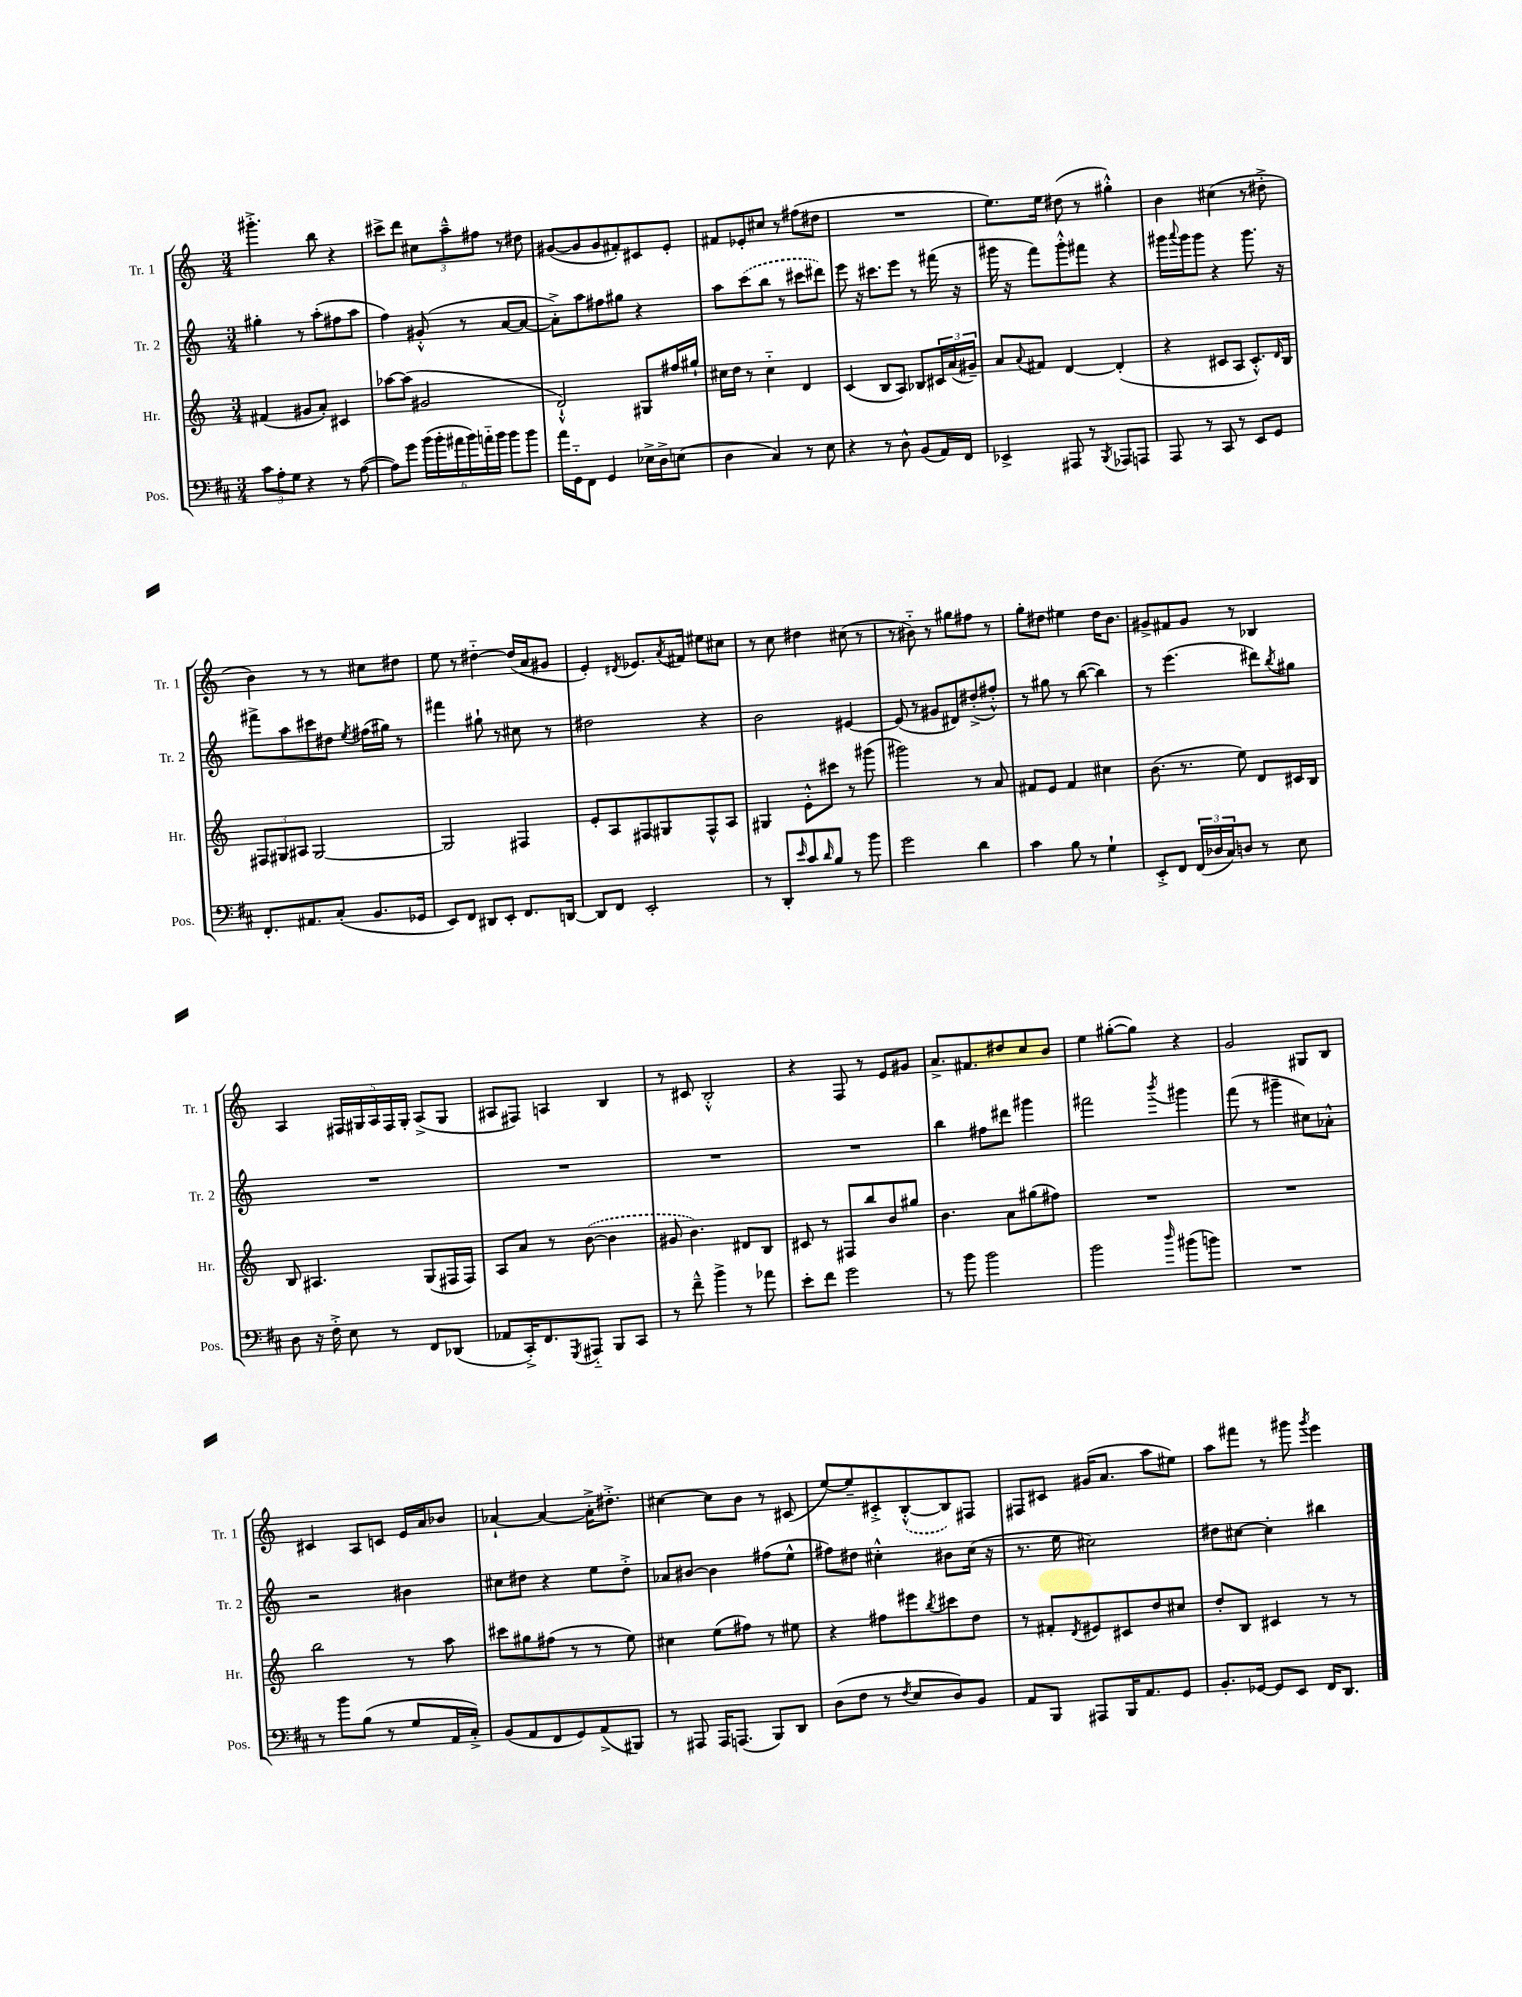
<<
\new StaffGroup <<
\new Staff = "s0" \with { instrumentName = "Tr. 1" shortInstrumentName = "Tr. 1" } {
    \clef treble \key c \major \numericTimeSignature \time 3/4
    gis'''4.-.-> b''8 r4 |
    cis'''8-> d'''8 \tuplet 3/2 { cis''8 a''8---^ fis''8 } r8 dis''8 |
    gis'8~( gis'8 gis'8 fis'8-.) cis'8 e'8-. |
    fis'8 ees'8-. cis''8 r8 fis''8( dis''8 |
    R2. |
    e''8.) e''16 dis''8( r8 gis''4-.-^) |
    b'4 cis''4( r8 dis''8-.-> |
    b'4) r8 r8 cis''8 dis''8 |
    e''8 r8 dis''4~-_ dis''16( a'16 gis'8 |
    e'4-.) \acciaccatura { dis'8 } ees'8. \acciaccatura { a'8 } fis'16 eis''8 cis''8 |
    r8 c''8 dis''4 cis''8( r8 |
    r8 bis'8-_) r8 gis''8 fis''8 r8 |
    g''8-. dis''8 eis''4 dis''16 b'8. |
    gis'8-> fis'8 gis'8 r8 bes4 |
    a4 \tuplet 5/4 { fis16 gis16 a16 fis16 gis16-. } a8->( gis8 |
    ais8 fis8) a4 b4 |
    r8 cis'8 b2-.-^ |
    r4 f8 r8 e'8 gis'8 |
    a'8.-> fis'8. dis''8 c''8 b'8 |
    e''4 gis''8~-.( gis''8) r4 |
    g'2 gis8 b8 |
    cis'4 a8 c'8 e'16 a'16 bes'8 |
    aes'4~-! aes'4~ aes'16-.-> dis''8.-.-> |
    cis''4~ cis''8 b'8 r8 cis'8( |
    e''8~) e''8-- cis'8-.-> \once \slurDashed b8~-.-^( b8) fis8 |
    fis8 cis'8 gis'16( a'8. a''8 eis''8) |
    a''8 fis'''8 r8 gis'''8 \acciaccatura { gis'''8 } e'''4 \bar "|." |
}
\new Staff = "s1" \with { instrumentName = "Tr. 2" shortInstrumentName = "Tr. 2" } {
    \clef treble \key c \major \numericTimeSignature \time 3/4
    gis''4-. r8 a''8-.( fis''8 a''8 |
    f''4) gis'8-.-^( r8 a'8~ a'8~ |
    a'8-.->) a''8 fis''8 gis''8 r4 |
    a''8 \once \slurDashed c'''8( b''8 r8 cis'''8 dis'''8) |
    e'''8 r16 cis'''8. e'''8 r8 fis'''16( r16 |
    gis'''16 r16 f'''8) gis'''8-.-^ fis'''8 r4 |
    gis'''16 \appoggiatura { a'''8 } gis'''16 gis'''8 r4 gis'''8. r16 |
    fis'''8-> a''8 cis'''8 dis''8 \acciaccatura { e''8 } fis''16( gis''16) r8 |
    fis'''4 gis''8-! r8 cis''8 r8 |
    dis''2 r4 |
    b'2 eis'4~ |
    eis'8( r8 gis'8 dis'8) dis''8-.->( fis''8-.-^) |
    r8 gis''8 r8 b''8~( b''4) |
    r8 e'''4.( dis'''8) \acciaccatura { b''8 } gis''8 |
    R2. |
    R2. |
    R2. |
    R2. |
    b''4 fis''8 dis'''8 gis'''4 |
    fis'''2 \acciaccatura { b'''8 } gis'''4 |
    f'''8( r8 gis'''4-- cis''8) aes'8-.-^ |
    r2 bis'4 |
    cis''8 dis''8 r4 e''8 dis''8-.-> |
    aes'8 bis'8~ bis'4 fis''8( e''8-^ |
    fis''8) dis''8 cis''4-.-^ bis'8 cis''16( r16 |
    r8. e''16 cis''2) |
    dis''8 cis''8~ cis''4-. bis''4 \bar "|." |
}
\new Staff = "s2" \with { instrumentName = "Hr." shortInstrumentName = "Hr." } {
    \clef treble \key c \major \numericTimeSignature \time 3/4
    fis'4( gis'8 a'8-.) cis'4 |
    aes''8~ aes''8( gis'2 |
    d'2-!-^) gis8 fis''16 gis''16-! |
    cis''16 d''16 r8 cis''4-_ d'4 |
    c'4( b8 a8) bes8 \tuplet 3/2 { cis'16 a'16( gis'16--) } |
    a'8 \appoggiatura { a'8 } fis'8 d'4~ d'4-.( |
    r4 cis'8 a8 cis'8.-.-^) \grace { d'16 } b16 |
    \tuplet 3/2 { fis8 gis8 ais8 } gis2~ |
    gis2 fis4 |
    e'8-. a8 fis8 gis8 fis8-^ a8 |
    gis4 e'8-.-^ cis'''8 r8 gis'''8( |
    gis'''2) r8 a'8 |
    fis'8 e'8 fis'4 cis''4 |
    b'8.( r8. e''8) d'8 cis'16 b16 |
    b8 ais4. g8( fis16 fis16) |
    a8 a'8 r8 \once \slurDashed b'8~( b'4 |
    gis'8 b'4.) dis'8 b8 |
    cis'8 r8 fis8 b''8 b'8 gis''8 |
    b'4. a'8 gis''8( fis''8) |
    R2. |
    R2. |
    b''2 r8 a''8 |
    cis'''8 gis''8 fis''8( r8 r8 e''8) |
    cis''4 e''8( fis''8) r8 eis''8 |
    r4 fis''8 eis'''8 \acciaccatura { b''8 } cis'''8 d''8 |
    r8 fis'8-. \acciaccatura { d'8 } eis'8 cis'8 d''8 cis''8 |
    d''8-. b8 cis'4 r8 r8 \bar "|." |
}
\new Staff = "s3" \with { instrumentName = "Pos." shortInstrumentName = "Pos." } {
    \clef bass \key d \major \numericTimeSignature \time 3/4
    \tuplet 3/2 { cis'8 a8-. g8 } r4 r8 a8~( |
    a8) g'8 \tuplet 6/4 { b'16( b'16-. ais'16 b'16) a'16-_ b'16 } b'8 b'8 |
    a'16 g,16-_ fis,8 g,4 ees16-> d16-> e8( |
    d4 cis4) r8 e8 |
    r4 r8 d8-^ b,8( a,16) fis,16 |
    ees,4-> ais,,8 r8 \acciaccatura { b,,8 } aes,,8 a,,8 |
    a,,8 r8 cis,8 r8 e,8 g,8 |
    fis,8.-. ais,8. cis8-.( b,8. ges,16 |
    e,8) fis,8 dis,8 e,8-. fis,8. d,16~ |
    d,8 fis,8 e,2-. |
    r8 d,8-. \grace { e'16 } cis'8 \grace { d'16 } b8 r8 b'8 |
    g'2 d'4 |
    cis'4 b8 r8 g4-! |
    e,8-.-> fis,8 \tuplet 3/2 { fis,16( des16 cis16) } d8 r8 e8 |
    d8 r16 fis16-.-> e8 r8 fis,8 des,8( |
    aes,8 cis,16-.->) fis,8. \acciaccatura { g,,8 } ais,,8-_ b,,8 cis,8 |
    r8 fis'8---^ b'4-> r8 aes'8 |
    e'8-. fis'8 g'2 |
    r8 b'8 b'2 |
    b'2 \grace { d''16 } bis'8( b'8) |
    R2. |
    r8 b'8 b8( r8 g8 a,16 cis16-.->) |
    b,8( a,8 fis,8 g,8) a,8->( bis,,8) |
    r8 ais,,8 ais,,16 a,,8.( b,,8) d,8 |
    d8( fis8 r8 \acciaccatura { fis8 } e8 d8) b,8 |
    a,8 b,,8 ais,,8 b,,16 a,8. g,8 |
    b,8.-. ges,16~ ges,8 e,8 fis,16 d,8. \bar "|." |
}
>>
>>
\layout { \context { \Score \remove "Bar_number_engraver" } }
